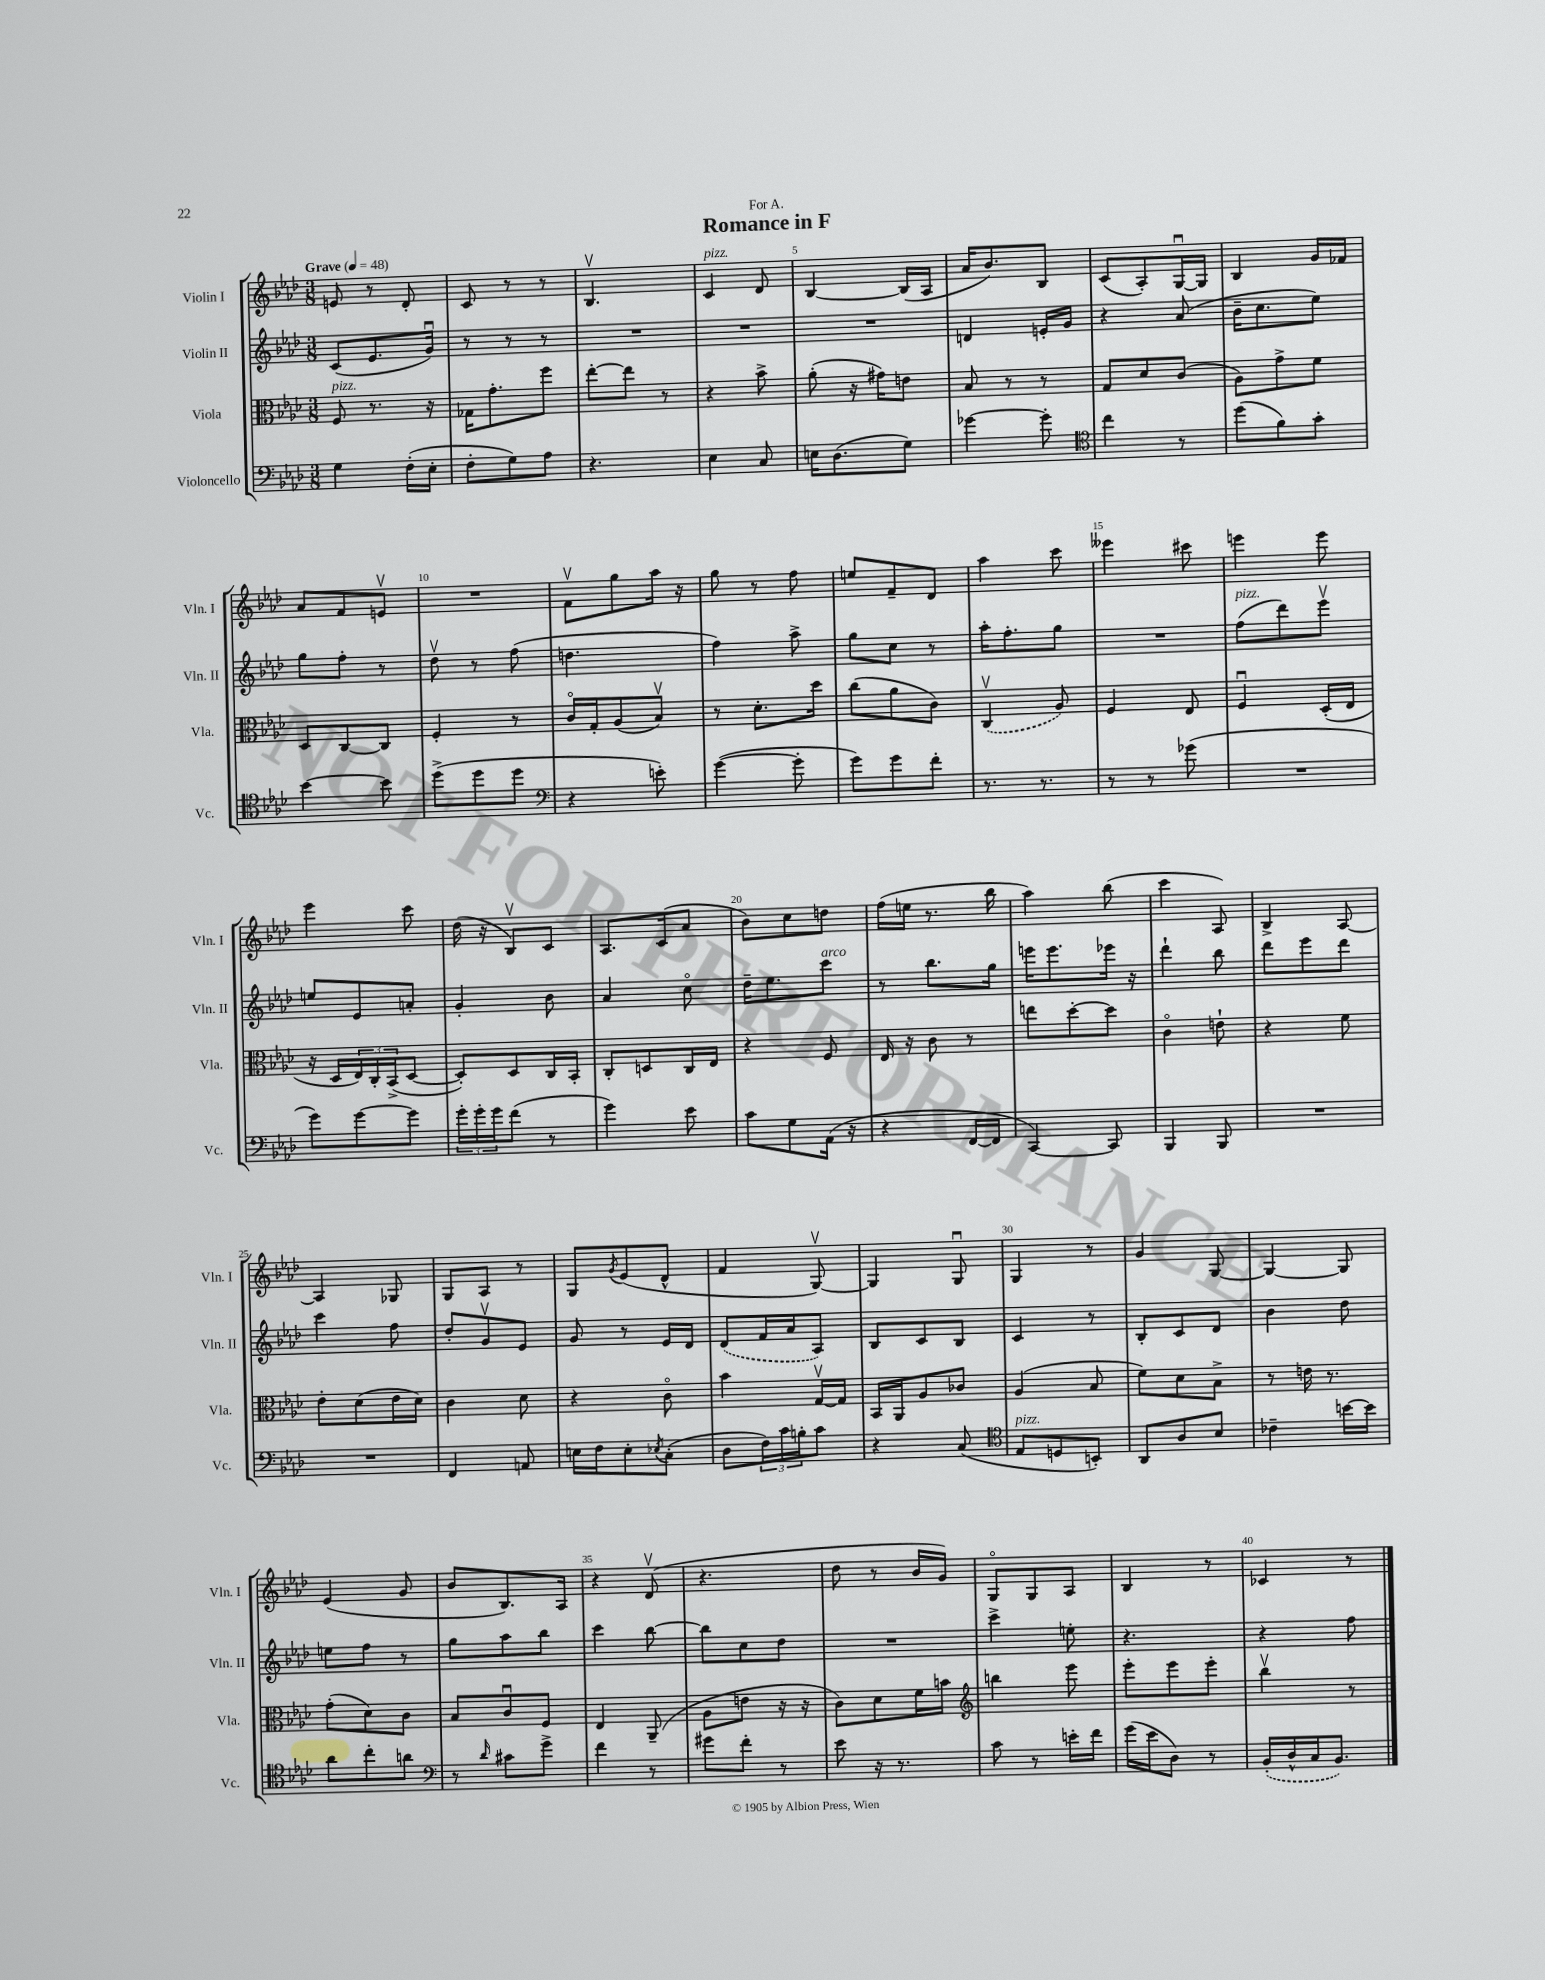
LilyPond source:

\header { title = "Romance in F" dedication = "For A." }
<<
\new StaffGroup <<
\new Staff = "s0" \with { instrumentName = "Violin I" shortInstrumentName = "Vln. I" } {
    \clef treble \key aes \major \numericTimeSignature \time 3/8 \tempo "Grave" 4 = 48
    e'8 r8 des'8-. |
    c'8 r8 r8 |
    bes4.\upbow |
    c'4^\markup { \italic "pizz." } des'8 |
    bes4~ bes16( aes16 |
    aes'16 bes'8.) bes8 |
    c'8( aes8-.) g16~\downbow g16 |
    bes4 g'16 fes'16 |
    aes'8 f'8 e'8\upbow |
    R4. |
    f'8\upbow g''8 aes''16 r16 |
    g''8 r8 f''8 |
    e''8 f'8-- des'8 |
    aes''4 c'''8 |
    eeses'''4 cis'''8 |
    e'''4 e'''8 |
    ees'''4 c'''8 |
    des''16( r16 bes8\upbow) c'8 |
    aes8. c'16( aes'8 |
    bes'8) c''8 d''8 |
    f''16( e''16 r8. bes''16 |
    aes''4) bes''8( |
    c'''4 aes8) |
    bes4-> aes8~ |
    aes4 ges8 |
    g8 aes8 r8 |
    g8 \acciaccatura { g'8 } ees'8( des'8-^ |
    f'4 g8~\upbow) |
    g4 g8\downbow |
    g4 r8 |
    g'4 g8~ |
    g4~ g8 |
    ees'4( g'8 |
    bes'8 bes8.) aes16 |
    r4 des'8\upbow( |
    r4. |
    des''8 r8 bes'16 g'16) |
    g8\flageolet g8 aes8 |
    bes4 r8 |
    ces'4 r8 \bar "|." |
}
\new Staff = "s1" \with { instrumentName = "Violin II" shortInstrumentName = "Vln. II" } {
    \clef treble \key aes \major \numericTimeSignature \time 3/8
    c'8( ees'8. g'16\downbow) |
    r8 r8 r8 |
    R4. |
    R4. |
    R4. |
    d'4 e'16-. g'16 |
    r4 aes'8( |
    bes'16-- c''8. ees''8) |
    g''8 f''8-. r8 |
    des''8\upbow r8 f''8( |
    d''4. |
    f''4) aes''8-> |
    g''8 c''8 r8 |
    aes''16-. f''8.-. g''8 |
    R4. |
    f''8^\markup { \italic "pizz." }( des'''8) ees'''8\upbow |
    e''8 ees'8 a'8-. |
    g'4-. bes'8 |
    aes'4 c''8\flageolet |
    des''16-- ees''8. c'''8^\markup { \italic "arco" } |
    r8 bes''8. g''16 |
    e'''16 e'''8. ees'''16 r16 |
    des'''4-! bes''8 |
    des'''8 ees'''8 des'''8 |
    c'''4 f''8 |
    des''8-. g'8\upbow ees'8 |
    g'8 r8 ees'16 des'16 |
    \once \slurDashed des'8( f'16 aes'16 aes8) |
    bes8 c'8 bes8 |
    c'4 r8 |
    bes8-. c'8 des'8 |
    bes'4 des''8 |
    e''8 f''8 r8 |
    g''8 aes''8 bes''8 |
    c'''4 bes''8~ |
    bes''8 c''8 des''8 |
    R4. |
    c'''4-> e''8-. |
    r4. |
    r4 f''8 \bar "|." |
}
\new Staff = "s2" \with { instrumentName = "Viola" shortInstrumentName = "Vla." } {
    \clef alto \key aes \major \numericTimeSignature \time 3/8
    f8^\markup { \italic "pizz." } r8. r16 |
    ges16 g'8.-. f''8 |
    ees''8~-. ees''8 r8 |
    r4 bes'8-> |
    aes'8-.( r16 gis'16) e'8 |
    bes8 r8 r8 |
    g8 des'8 c'8( |
    aes8) g'8-> f'8 |
    des8 c8~ c8 |
    f4-. r8 |
    c'16\flageolet g16-. aes8( bes8\upbow) |
    r8 des'8.-. des''16 |
    c''8( aes'8 c'8) |
    \once \slurDashed c4\upbow( aes8) |
    f4 ees8 |
    f4\downbow des16-.( ees16 |
    r16 des16 \tuplet 3/2 { ees16) c16-. bes,16->( } des8~ |
    des8-.) des8 c16 bes,16-. |
    c8-. d8 c16 ees16 |
    r4 f8 |
    ees16 r16 c'8 r8 |
    e''8 des''8~-. des''8 |
    c'4\flageolet e'8-! |
    r4 f'8 |
    ees'8-. des'8( ees'16 des'16) |
    c'4 des'8 |
    r4 c'8\flageolet |
    bes'4 g16~\upbow g16 |
    bes,16 aes,16 aes8 ces'8 |
    aes4( bes8 |
    f'8) des'8 bes8-> |
    r8 e'16 r8. |
    g'8-.( des'8) c'8 |
    bes8 c'8\downbow f8 |
    ees4 aes,8--( |
    aes8 e'8 r16 r16 |
    c'8) des'8 f'16 b'16 |
    \clef treble b''4 ees'''8 |
    ees'''8-. ees'''8 ees'''8-. |
    bes''4\upbow r8 \bar "|." |
}
\new Staff = "s3" \with { instrumentName = "Violoncello" shortInstrumentName = "Vc." } {
    \clef bass \key aes \major \numericTimeSignature \time 3/8
    g4 f16-.( ees16-. |
    f8-. g8) aes8 |
    r4. |
    ees4 c8 |
    e16 des8.( g8) |
    ges'4~ ges'8-. |
    \clef tenor c''4 r8 |
    des''8( f'8) g'8-. |
    bes'4~ bes'8 |
    des''8->( des''8 des''8 |
    \clef bass r4 e'8-.) |
    g'4~( g'8-. |
    g'8) g'8 f'8-. |
    r8. r8. |
    r8 r8 ges'8( |
    R4. |
    g'8) g'8~ g'8 |
    \tuplet 3/2 { g'16-. g'16-. g'16 } f'8( r8 |
    g'4) ees'8 |
    c'8 g8 aes,16( r16 |
    r4 f,16~ f,16 |
    c,4~) c,8 |
    bes,,4 bes,,8 |
    R4. |
    R4. |
    f,4 a,8 |
    e16 f16 e8-. \acciaccatura { ees8 } c8-.( |
    des8 \tuplet 3/2 { f16) c'16 b16-. } c'8 |
    r4 c8( |
    \clef tenor ees8^\markup { \italic "pizz." } d8 b,8-.) |
    aes,8 aes8 bes8 |
    ces'4-- b'16~ b'16 |
    aes'8 c''8-. a'8 |
    \clef bass r8 \grace { des'16 } cis'8 g'8-> |
    f'4 r8 |
    gis'8 f'8-. r8 |
    ees'8 r16 r8. |
    c'8 r8 e'16-. f'16 |
    g'16( ees'16 des8) r8 |
    \once \slurDashed bes,16-.( des16-^ c16 bes,8.) \bar "|." |
}
>>
>>
\layout { \context { \Score \override BarNumber.break-visibility = ##(#f #t #t) barNumberVisibility = #(every-nth-bar-number-visible 5) } }
